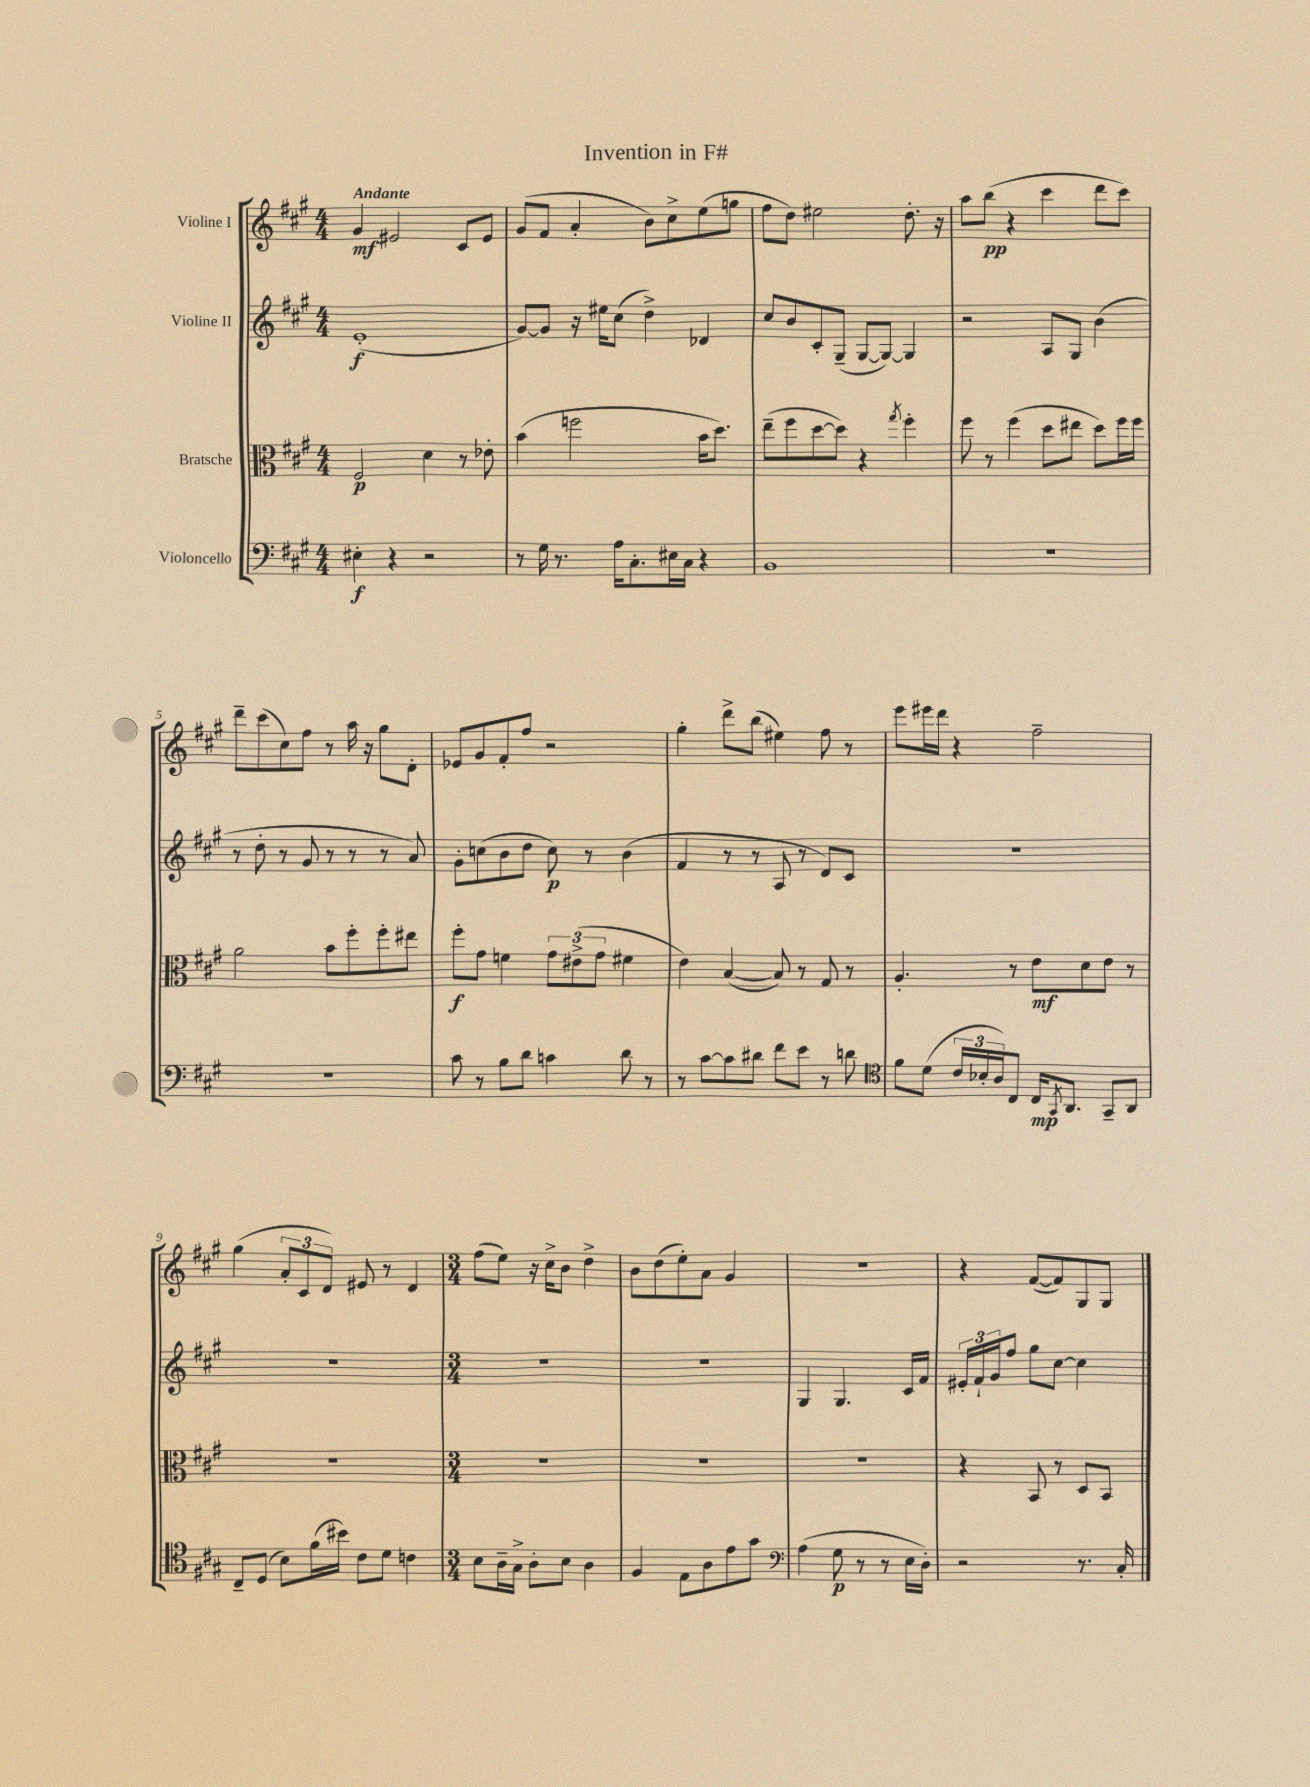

**kern	**dynam	**kern	**dynam	**kern	**dynam	**kern	**dynam
*part4	*part4	*part3	*part3	*part2	*part2	*part1	*part1
*staff4	*staff4	*staff3	*staff3	*staff2	*staff2	*staff1	*staff1
*I"Violoncello	*	*I"Bratsche	*	*I"Violine II	*	*I"Violine I	*
*clefF4	*	*clefC3	*	*clefG2	*	*clefG2	*
*k[f#c#g#]	*	*k[f#c#g#]	*	*k[f#c#g#]	*	*k[f#c#g#]	*
*M4/4	*	*M4/4	*	*M4/4	*	*M4/4	*
=1	=1	=1	=1	=1	=1	=1	=1
!	!	!	!	!	!	!LO:TX:a:B:t=Andante	!
4E#X'\	f	2F#/	p	(1e'	f	4g#/	mf
4r	.	.	.	.	.	2e#X/	.
2r	.	4d\	.	.	.	.	.
.	.	8r	.	.	.	8c#/L	.
.	.	8e-X'\	.	.	.	8e#/J	.
=2	=2	=2	=2	=2	=2	=2	=2
8r	.	(4b\	.	[8g#/L)	.	(8g#/L	.
16G#\	.	.	.	8g#/J]	.	8f#/J	.
8.r	.	.	.	.	.	.	.
.	.	2ffn\	.	16r	.	4a'/	.
.	.	.	.	16ee#X\KL	.	.	.
16A\KL	.	.	.	(8cc#\J	.	.	.
8.C#'\	.	.	.	.	.	.	.
.	.	.	.	4dd^\)	.	8b\L)	.
16E#X\L	.	.	.	.	.	8cc#^\	.
16C#\JJ	.	.	.	.	.	.	.
4r	.	16b\KL	.	4d-X/	.	(8ee\	.
.	.	8.dd\J)	.	.	.	.	.
.	.	.	.	.	.	8ggn\J	.
=3	=3	=3	=3	=3	=3	=3	=3
1BB	.	(8ee~\L	.	8cc#/L	.	8ff#\L	.
.	.	8ff#\	.	8b/	.	8dd\J)	.
.	.	[8dd\	.	8c#'/	.	2ee#X\	.
.	.	8dd\J])	.	(8G#~/J	.	.	.
.	.	4r	.	[8G#/L	.	.	.
.	.	.	.	8G#/J_)	.	.	.
.	.	8qgg#/	.	.	.	.	.
.	.	4ff#'\	.	4G#/]	.	8.dd'\	.
.	.	.	.	.	.	16r	.
=4	=4	=4	=4	=4	=4	=4	=4
1r	.	8ff#\	.	2r	.	8aa\L	.
.	.	8r	.	.	.	(8bb\J	pp
.	.	(4ff#\	.	.	.	4r	.
.	.	8dd\L	.	8A/L	.	4ccc#\	.
.	.	8ee#X\J	.	8G#/J	.	.	.
.	.	8dd\L)	.	(4b\	.	8ddd\L	.
.	.	16ff#\L	.	.	.	8ccc#\J)	.
.	.	16ff#\JJ	.	.	.	.	.
!!LO:LB:g=z
=5	=5	=5	=5	=5	=5	=5	=5
1r	.	2a\	.	8r	.	8ddd~\L	.
.	.	.	.	8dd'\	.	(8ccc#\	.
.	.	.	.	8r	.	8cc#\)	.
.	.	.	.	8g#/	.	8ff#\J	.
.	.	8b\L	.	8r	.	8r	.
.	.	8ff#'\	.	8r	.	16aa\	.
.	.	.	.	.	.	16r	.
.	.	8ff#'\	.	8r	.	8gg#\L	.
.	.	8ee#X\J	.	8a/)	.	8d'\J	.
=6	=6	=6	=6	=6	=6	=6	=6
8c#\	.	8ff#'\L	f	8g#'\L	.	8e-X/L	.
8r	.	8g#\J	.	(8ccn\	.	8g#/	.
8B\L	.	4fn\	.	8b\	.	8f#'/	.
8d\J	.	.	.	8dd\J	.	8ff#/J	.
4cn\	.	12g#\L	.	8cc\)	p	2r	.
.	.	(12e#X^\	.	.	.	.	.
.	.	.	.	8r	.	.	.
.	.	12g#\J	.	.	.	.	.
8d\	.	4f#X\	.	(4b\	.	.	.
8r	.	.	.	.	.	.	.
=7	=7	=7	=7	=7	=7	=7	=7
8r	.	4e\)	.	4f#/	.	4gg#'\	.
[8c#\L	.	.	.	.	.	.	.
8c#\]	.	([4B/	.	8r	.	8ddd^\L	.
8d#X\J	.	.	.	8r	.	(8bb\J	.
8f#\L	.	8B/])	.	8A/	.	4ee#X\)	.
8e\J	.	8r	.	8r	.	.	.
8r	.	8G#/	.	8d/L)	.	8ff#\	.
8dn\	.	8r	.	8c#/J	.	8r	.
=8	=8	=8	=8	=8	=8	=8	=8
*clefC4	*	*	*	*	*	*	*
8f#\L	.	4.A'/	.	1r	.	8eee\L	.
(8d\J	.	.	.	.	.	16eee#X\L	.
.	.	.	.	.	.	16ddd\JJ	.
24c#/LL	.	.	.	.	.	4r	.
24B-X'/	.	.	.	.	.	.	.
24A/J)	.	.	.	.	.	.	.
8C#/J	.	8r	.	.	.	.	.
16C#/KL	mp	8e\L	mf	.	.	2ff#~\	.
8qGG#/	.	.	.	.	.	.	.
8.AA/J	.	.	.	.	.	.	.
.	.	8d\	.	.	.	.	.
8GG#~/L	.	8e\J	.	.	.	.	.
8AA/J	.	8r	.	.	.	.	.
!!LO:LB:g=z
=9	=9	=9	=9	=9	=9	=9	=9
8C#~/L	.	1r	.	1r	.	(4gg#\	.
(8D/J	.	.	.	.	.	.	.
8B\L)	.	.	.	.	.	12a'/L	.
.	.	.	.	.	.	12c#/	.
(16f#\L	.	.	.	.	.	.	.
.	.	.	.	.	.	12d/J)	.
16b#X\JJ)	.	.	.	.	.	.	.
8c#\L	.	.	.	.	.	8e#X/	.
8d\J	.	.	.	.	.	8r	.
4cn\	.	.	.	.	.	4d/	.
=10	=10	=10	=10	=10	=10	=10	=10
*M3/4	*	*M3/4	*	*M3/4	*	*M3/4	*
8B\L	.	2.r	.	2.r	.	(8ff#\L	.
16A~\L	.	.	.	.	.	8ee\J)	.
16G#^\JJ	.	.	.	.	.	.	.
8A'\L	.	.	.	.	.	16r	.
.	.	.	.	.	.	16cc#^\KL	.
8B\J	.	.	.	.	.	8b\J	.
4A\	.	.	.	.	.	4dd^\	.
=11	=11	=11	=11	=11	=11	=11	=11
4F#/	.	2.r	.	2.r	.	8b\L	.
.	.	.	.	.	.	(8dd\	.
8E\L	.	.	.	.	.	8ee'\)	.
8A\	.	.	.	.	.	8a\J	.
8e\	.	.	.	.	.	4g#/	.
8g#\J	.	.	.	.	.	.	.
=12	=12	=12	=12	=12	=12	=12	=12
*clefF4	*	*	*	*	*	*	*
(4A\	.	2.r	.	4G#/	.	2.r	.
8G#\	p	.	.	4.G#/	.	.	.
8r	.	.	.	.	.	.	.
8r	.	.	.	.	.	.	.
16E\LL	.	.	.	16c#/LL	.	.	.
16D'\JJ)	.	.	.	16f#/JJ	.	.	.
=13	=13	=13	=13	=13	=13	=13	=13
2r	.	4r	.	24e#X'/LL	.	4r	.
.	.	.	.	24f#`/	.	.	.
.	.	.	.	24g#/J	.	.	.
.	.	.	.	8ff#/J	.	.	.
.	.	8BB/	.	8gg#\L	.	([8f#/L	.
.	.	8r	.	[8cc#\J	.	8f#/])	.
8.r	.	8D/L	.	4cc#\]	.	8G#/	.
.	.	8BB/J	.	.	.	8G#/J	.
16C#'/	.	.	.	.	.	.	.
==	==	==	==	==	==	==	==
*-	*-	*-	*-	*-	*-	*-	*-
